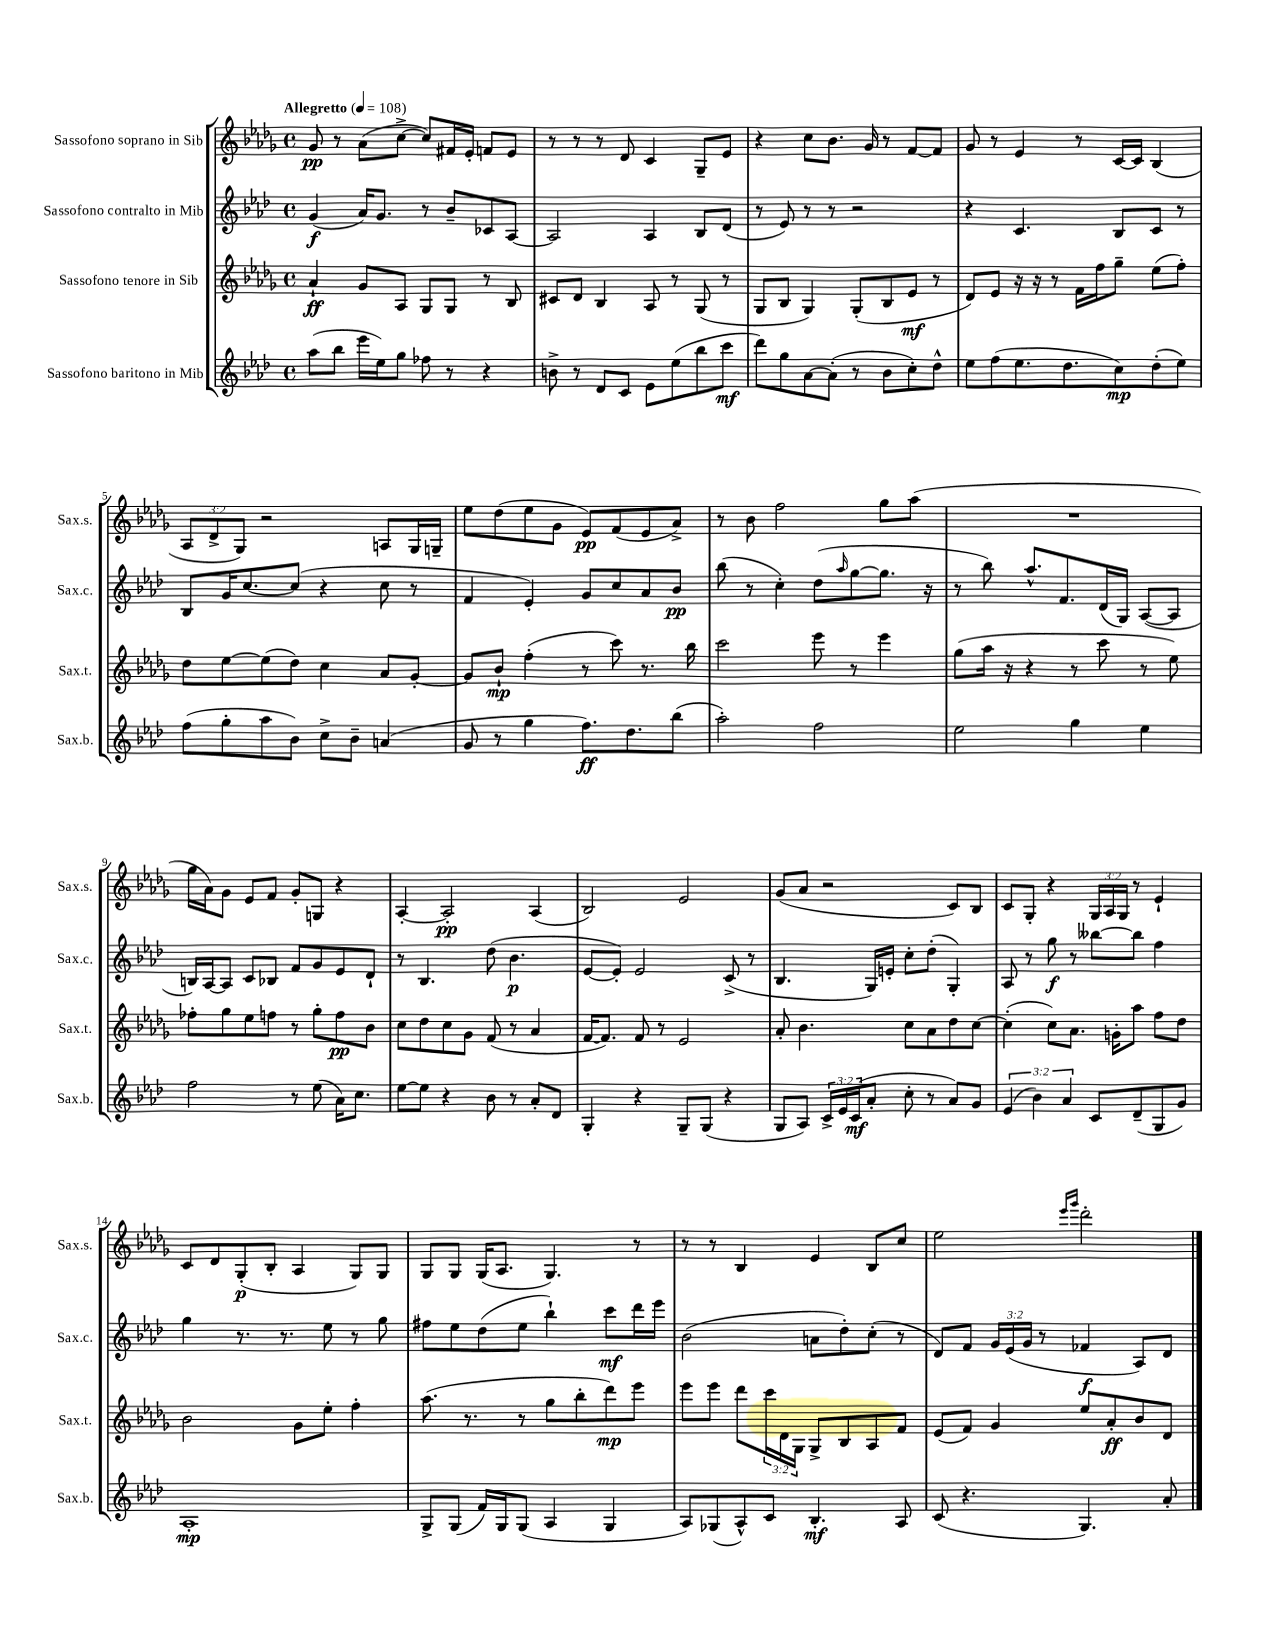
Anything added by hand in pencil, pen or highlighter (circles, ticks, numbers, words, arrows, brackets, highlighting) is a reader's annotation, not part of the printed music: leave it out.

**kern	**dynam	**kern	**dynam	**kern	**dynam	**kern	**dynam
*part4	*part4	*part3	*part3	*part2	*part2	*part1	*part1
*staff4	*staff4	*staff3	*staff3	*staff2	*staff2	*staff1	*staff1
*I"Sassofono baritono in Mib	*	*I"Sassofono tenore in Sib	*	*I"Sassofono contralto in Mib	*	*I"Sassofono soprano in Sib	*
*I'Sax.b.	*	*I'Sax.t.	*	*I'Sax.c.	*	*I'Sax.s.	*
*clefG2	*	*clefG2	*	*clefG2	*	*clefG2	*
*k[b-e-a-d-]	*	*k[b-e-a-d-g-]	*	*k[b-e-a-d-]	*	*k[b-e-a-d-g-]	*
*M4/4	*	*M4/4	*	*M4/4	*	*M4/4	*
*met(c)	*	*met(c)	*	*met(c)	*	*met(c)	*
*MM108	*	*MM108	*	*MM108	*	*MM108	*
=1	=1	=1	=1	=1	=1	=1	=1
!	!	!	!	!	!	!LO:TX:a:B:t=Allegretto	!
(8aa-\L	.	4a-`/	ff	(4g/	f	8g-/	pp
8bb-\J	.	.	.	.	.	8r	.
16eee-\LL	.	8g-/L	.	16a-/KL)	.	(8a-\L	.
16ee-\J)	.	.	.	8.g/J	.	.	.
8gg\J	.	8A-/J	.	.	.	[8cc^\J	.
8ff-X\	.	8G-/L	.	8r	.	8cc/L])	.
8r	.	8G-/J	.	8b-~/L	.	16f#X/L	.
.	.	.	.	.	.	16e-'/JJ	.
4r	.	8r	.	8c-X/	.	8fn/L	.
.	.	8B-/	.	[8A-/J	.	8e-/J	.
=2	=2	=2	=2	=2	=2	=2	=2
8bn^\	.	8c#X/L	.	2A-/]	.	8r	.
8r	.	8d-/J	.	.	.	8r	.
8d-/L	.	4B-/	.	.	.	8r	.
8c/J	.	.	.	.	.	8d-/	.
8e-\L	.	8A-/	.	4A-/	.	4c/	.
(8ee-\	.	8r	.	.	.	.	.
8bb-\	.	(8G-/	.	8B-/L	.	8G-~/L	.
8ccc\J	mf	8r	.	(8d-/J	.	8e-/J	.
=3	=3	=3	=3	=3	=3	=3	=3
8ddd-\L)	.	8G-/L	.	8r	.	4r	.
8gg\	.	8B-/J	.	8e-/)	.	.	.
[8a-\	.	4G-/)	.	8r	.	8cc\L	.
(8a-'\J]	.	.	.	8r	.	8.b-\J	.
8r	.	(8G-'/L	.	2r	.	.	.
.	.	.	.	.	.	16g-/	.
8b-\L	.	8B-/	.	.	.	8r	.
8cc'\)	.	8e-/J	mf	.	.	[8f/L	.
8dd-^^\J	.	8r	.	.	.	8f/J]	.
=4	=4	=4	=4	=4	=4	=4	=4
8ee-\L	.	8d-/L)	.	4r	.	8g-/	.
(8ff\	.	8e-/J	.	.	.	8r	.
8.ee-\	.	16r	.	4.c/	.	4e-/	.
.	.	16r	.	.	.	.	.
.	.	8r	.	.	.	.	.
8.dd-\	.	.	.	.	.	.	.
.	.	16f\LL	.	.	.	8r	.
.	.	16ff\J	.	.	.	.	.
8cc\)	mp	8gg-~\J	.	8B-/L	.	[16c/LL	.
.	.	.	.	.	.	16c/JJ]	.
(8dd-'\	.	(8ee-\L	.	8c/J	.	(4B-/	.
8ee-\J)	.	8ff'\J)	.	8r	.	.	.
!!LO:LB:g=z
=5	=5	=5	=5	=5	=5	=5	=5
(8ff\L	.	8dd-\L	.	8B-/L	.	12A-/L	.
.	.	.	.	.	.	12d-^/	.
8gg'\	.	[8ee-\	.	16g/K	.	.	.
.	.	.	.	.	.	12G-/J)	.
.	.	.	.	[8.cc/	.	.	.
8aa-\	.	(8ee-\]	.	.	.	2r	.
8b-\J)	.	8dd-\J)	.	(8cc/J]	.	.	.
8cc^\L	.	4cc\	.	4r	.	.	.
8b-~\J	.	.	.	.	.	.	.
(4an/	.	8a-/L	.	8cc\	.	8An/L	.
.	.	[8g-'/J	.	8r	.	16G-/L	.
.	.	.	.	.	.	16Gn~/JJ	.
=6	=6	=6	=6	=6	=6	=6	=6
8g/	.	8g-/L]	.	4f/	.	8ee-\L	.
8r	.	8b-`/J	mp	.	.	(8dd-\	.
4gg\	.	(4ff'\	.	4e-'/)	.	8ee-\	.
.	.	.	.	.	.	8g-\J	.
8.ff\L)	ff	8r	.	8g/L	.	8e-/L)	pp
.	.	8ccc\)	.	8cc/	.	(8f/	.
8.dd-\	.	.	.	.	.	.	.
.	.	8.r	.	8a-/	.	8e-/	.
(8bb-\J	.	.	.	8b-/J	pp	8a-^/J)	.
.	.	16bb-\	.	.	.	.	.
=7	=7	=7	=7	=7	=7	=7	=7
2aa-'\)	.	2ccc\	.	(8bb-\	.	8r	.
.	.	.	.	8r	.	8b-\	.
.	.	.	.	4cc'\)	.	2ff\	.
2ff\	.	8eee-\	.	(8dd-\L	.	.	.
.	.	.	.	16qqaa-/	.	.	.
.	.	8r	.	[8gg\	.	.	.
.	.	4eee-\	.	8.gg\J]	.	8gg-\L	.
.	.	.	.	.	.	(8aa-\J	.
.	.	.	.	16r	.	.	.
=8	=8	=8	=8	=8	=8	=8	=8
2ee-\	.	(8gg-\L	.	8r	.	1r	.
.	.	16aa-\Jk	.	8bb-\)	.	.	.
.	.	16r	.	.	.	.	.
.	.	4r	.	8.aa-^^/L	.	.	.
.	.	.	.	8.f/	.	.	.
4gg\	.	8r	.	.	.	.	.
.	.	8ccc\	.	(16d-/L	.	.	.
.	.	.	.	16G/JJ)	.	.	.
4ee-\	.	8r	.	([8A-/L	.	.	.
.	.	8ee-\)	.	8A-/J]	.	.	.
!!LO:LB:g=z
=9	=9	=9	=9	=9	=9	=9	=9
2ff\	.	8ff-X'\L	.	16Bn/LL)	.	16gg-\LL	.
.	.	.	.	[16A-/J	.	16a-\J)	.
.	.	8gg-\	.	8A-/J]	.	8g-\J	.
.	.	8ee-\	.	8c/L	.	8e-/L	.
.	.	8ffn\J	.	8B-X/J	.	8f/J	.
8r	.	8r	.	8f/L	.	8g-'/L	.
(8ee-\	.	8gg-'\L	.	8g/	.	8Gn/J	.
16a-\KL)	.	8ff\	pp	8e-/	.	4r	.
8.cc\J	.	.	.	.	.	.	.
.	.	8b-\J	.	8d-`/J	.	.	.
=10	=10	=10	=10	=10	=10	=10	=10
[8ee-\L	.	8cc\L	.	8r	.	[4A-'/	.
8ee-\J]	.	8dd-\	.	4.B-/	.	.	.
4r	.	8cc\	.	.	.	2A-'/]	pp
.	.	8g-\J	.	.	.	.	.
8b-\	.	(8f/	.	(8dd-\	.	.	.
8r	.	8r	.	4.b-\	p	.	.
8a-'/L	.	4a-/	.	.	.	(4A-/	.
8d-/J	.	.	.	.	.	.	.
=11	=11	=11	=11	=11	=11	=11	=11
4G'/	.	[16f/KL	.	[8e-/L	.	2B-/)	.
.	.	8.f/J])	.	.	.	.	.
.	.	.	.	8e-'/J])	.	.	.
4r	.	8f/	.	2e-/	.	.	.
.	.	8r	.	.	.	.	.
8G~/L	.	2e-/	.	.	.	2e-/	.
(8G/J	.	.	.	.	.	.	.
4r	.	.	.	(8c^/	.	.	.
.	.	.	.	8r	.	.	.
=12	=12	=12	=12	=12	=12	=12	=12
8G/L	.	8a-'/	.	4.B-/	.	(8g-/L	.
8A-/J)	.	4.b-\	.	.	.	8a-/J	.
24c^/LL	.	.	.	.	.	2r	.
24e-/	.	.	.	.	.	.	.
(24c/J	mf	.	.	.	.	.	.
8a-'/J	.	.	.	16G/LL)	.	.	.
.	.	.	.	16en'/JJ	.	.	.
8cc'\	.	8cc\L	.	8cc'\L	.	.	.
8r	.	8a-\	.	(8dd-'\J	.	.	.
8a-/L)	.	8dd-\	.	4G'/)	.	8c/L)	.
8g/J	.	[8cc\J	.	.	.	8B-/J	.
=13	=13	=13	=13	=13	=13	=13	=13
(6e-/	.	(4cc'\]	.	8A-/	.	8c/L	.
.	.	.	.	8r	.	8G-'/J	.
6b-\)	.	.	.	.	.	.	.
.	.	8cc\L)	.	8gg\	f	4r	.
6a-/	.	.	.	.	.	.	.
.	.	8.a-\J	.	8r	.	.	.
8c/L	.	.	.	[8bb--X\L	.	24G-/LL	.
.	.	.	.	.	.	24A-/	.
.	.	16gn'\KL	.	.	.	.	.
.	.	.	.	.	.	24G-/JJ	.
(8d-~/	.	8aa-\J	.	8bb--\J]	.	8r	.
8G/	.	8ff\L	.	4ff\	.	4e-`/	.
8g/J)	.	8dd-\J	.	.	.	.	.
!!LO:LB:g=z
=14	=14	=14	=14	=14	=14	=14	=14
1A-'	mp	2b-\	.	4gg\	.	8c/L	.
.	.	.	.	.	.	8d-/	.
.	.	.	.	8.r	.	(8G-'/	p
.	.	.	.	.	.	8B-'/J	.
.	.	.	.	8.r	.	.	.
.	.	8g-\L	.	.	.	4A-/	.
.	.	8ee-'\J	.	8ee-\	.	.	.
.	.	4ff'\	.	8r	.	8G-/L)	.
.	.	.	.	8gg\	.	8G-/J	.
=15	=15	=15	=15	=15	=15	=15	=15
8G^/L	.	(8.aa-\	.	8ff#X\L	.	8G-/L	.
(8G/J	.	.	.	8ee-\	.	8G-/J	.
.	.	8.r	.	.	.	.	.
16f/LL)	.	.	.	(8dd-\	.	(16G-/KL	.
16G/J	.	.	.	.	.	8.A-/J	.
(8G/J	.	8r	.	8ee-\J	.	.	.
4A-/	.	8gg-\L	.	4bb-`\)	.	4.G-/)	.
.	.	8bb-'\	.	.	.	.	.
4G/	.	8ddd-\)	mp	8ccc\L	mf	.	.
.	.	8eee-\J	.	16ddd-\L	.	8r	.
.	.	.	.	16eee-\JJ	.	.	.
=16	=16	=16	=16	=16	=16	=16	=16
8A-/L)	.	8eee-\L	.	(2b-\	.	8r	.
(8G-X/	.	8eee-\J	.	.	.	8r	.
8A-^^/)	.	8ddd-\L	.	.	.	4B-/	.
8c/J	.	24ccc\L	.	.	.	.	.
.	.	24d-\	.	.	.	.	.
.	.	24G-\JJ	.	.	.	.	.
4.B-'/	mf	8G-^/L	.	8an\L	.	4e-/	.
.	.	8B-/	.	8dd-'\)	.	.	.
.	.	8A-/	.	(8cc'\J	.	8B-/L	.
8A-/	.	8f/J	.	8r	.	8cc/J	.
=17	=17	=17	=17	=17	=17	=17	=17
(8c/	.	(8e-/L	.	8d-/L)	.	2ee-\	.
4.r	.	8f/J)	.	8f/J	.	.	.
.	.	4g-/	.	24g/LL	.	.	.
.	.	.	.	(24e-/	.	.	.
.	.	.	.	24g/JJ	.	.	.
.	.	.	.	8r	.	.	.
.	.	.	.	.	.	16qqeee-/LL	.
.	.	.	.	.	.	16qqggg-/JJ	.
4.G/)	.	8ee-/L	.	4f-X/	f	2ddd-'\	.
.	.	8a-'/	ff	.	.	.	.
.	.	8b-/	.	8A-/L)	.	.	.
8a-'/	.	8d-/J	.	8d-/J	.	.	.
==	==	==	==	==	==	==	==
*-	*-	*-	*-	*-	*-	*-	*-
